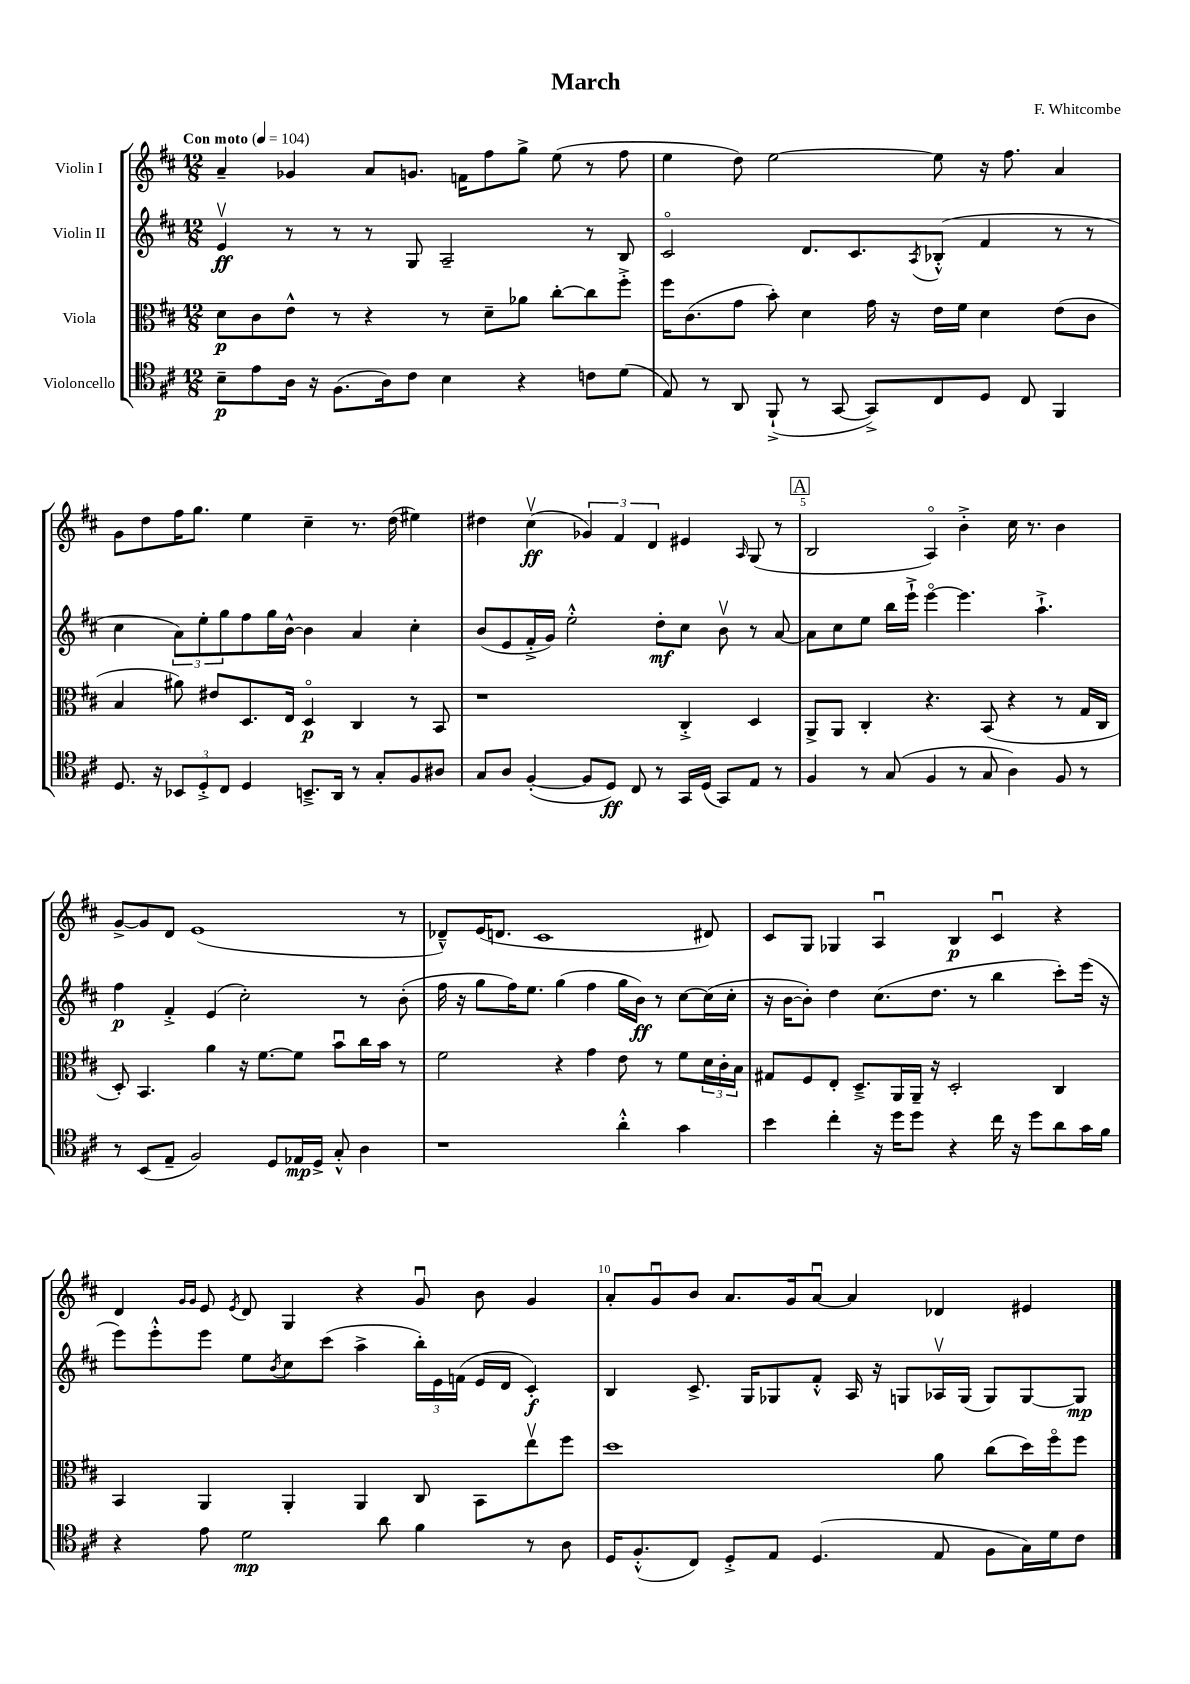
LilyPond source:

\header { title = "March" composer = "F. Whitcombe" }
<<
\new StaffGroup <<
\new Staff = "s0" \with { instrumentName = "Violin I" } {
    \clef treble \key d \major \numericTimeSignature \time 12/8 \tempo "Con moto" 4 = 104
    a'4-- ges'4 a'8 g'8. f'16 fis''8 g''8-> e''8( r8 fis''8 |
    e''4 d''8) e''2~ e''8 r16 fis''8. a'4 |
    g'8 d''8 fis''16 g''8. e''4 cis''4-- r8. d''16( eis''4) |
    dis''4 cis''4\upbow\ff( \tuplet 3/2 { ges'4) fis'4 d'4 } eis'4 \grace { a16 } g8( r8 |
    \mark \markup { \box "A" } b2 a4\flageolet) b'4-.-> cis''16 r8. b'4 |
    g'8~-> g'8 d'8 e'1( r8 |
    des'8---^) e'16( d'8. cis'1 dis'8) |
    cis'8 g8 ges4 a4\downbow b4\p cis'4\downbow r4 |
    d'4 \grace { g'16 g'16 } e'8 \acciaccatura { e'8 } d'8 g4 r4 g'8\downbow b'8 g'4 |
    a'8-. g'8\downbow b'8 a'8. g'16 a'8~\downbow a'4 des'4 eis'4 \bar "|." |
}
\new Staff = "s1" \with { instrumentName = "Violin II" } {
    \clef treble \key d \major \numericTimeSignature \time 12/8
    e'4\upbow\ff r8 r8 r8 g8 a2-- r8 b8 |
    cis'2\flageolet d'8. cis'8. \acciaccatura { a8 } bes8-.-^( fis'4 r8 r8 |
    cis''4 \tuplet 3/2 { a'8) e''8-. g''8 } fis''8 g''16 b'16~-^ b'4 a'4 cis''4-. |
    b'8( e'8 fis'16-.-> g'16) e''2-.-^ d''8-.\mf cis''8 b'8\upbow r8 a'8~ |
    \mark \markup { \box "A" } a'8 cis''8 e''8 b''16 e'''16-!-> e'''4~\flageolet e'''4. a''4.-!-> |
    fis''4\p fis'4-.-> e'4( cis''2-.) r8 b'8-.( |
    fis''16 r16 g''8 fis''16) e''8. g''4( fis''4 g''16 b'16\ff) r8 cis''8~ cis''16( cis''16-. |
    r16 b'16~ b'8-.) d''4 cis''8.( d''8. r8 b''4 cis'''8-.) e'''16( r16 |
    e'''8) e'''8-.-^ e'''8 e''8 \acciaccatura { b'8 } cis''8 cis'''8( a''4-> \tuplet 3/2 { b''16-.) e'16 f'16( } e'16 d'16 cis'4-.\f) |
    b4 cis'8.-> g16 ges8 fis'8-.-^ a16 r16 g8 aes16\upbow g16( g8) g8~ g8\mp \bar "|." |
}
\new Staff = "s2" \with { instrumentName = "Viola" } {
    \clef alto \key d \major \numericTimeSignature \time 12/8
    d'8\p cis'8 e'8-^ r8 r4 r8 d'8-- aes'8 cis''8~-. cis''8 fis''8-.-> |
    fis''16 cis'8.( g'8 b'8-.) d'4 g'16 r16 e'16 fis'16 d'4 e'8( cis'8 |
    b4 ais'8) eis'8 d8. e16 d4\flageolet\p cis4 r8 b,8 |
    r1 cis4-.-> d4 |
    \mark \markup { \box "A" } a,8-> a,8 cis4-. r4. b,8( r4 r8 g16 cis16 |
    d8-.) b,4. a'4 r16 fis'8.~ fis'8 b'8\downbow cis''16 b'16 r8 |
    fis'2 r4 g'4 e'8 r8 fis'8 \tuplet 3/2 { d'16 cis'16-. b16 } |
    gis8 fis8 e8-. d8.---> a,16 a,16-- r16 d2-. cis4 |
    b,4 a,4 a,4-. a,4 cis8 b,8 e''8\upbow fis''8 |
    d''1 a'8 cis''8( d''16) fis''16\flageolet fis''8 \bar "|." |
}
\new Staff = "s3" \with { instrumentName = "Violoncello" } {
    \clef tenor \key d \major \numericTimeSignature \time 12/8
    b8--\p e'8 a16 r16 fis8.( a16) cis'8 b4 r4 c'8 d'8( |
    e8) r8 a,8 fis,8-!->( r8 g,8~ g,8->) cis8 d8 cis8 fis,4 |
    d8. r16 \tuplet 3/2 { bes,8 d8-.-> cis8 } d4 b,8.---> a,16 r8 g8-. fis8 ais8 |
    g8 a8 fis4~-.( fis8 d8\ff) cis8 r8 g,16 d16( g,8) e8 r8 |
    \mark \markup { \box "A" } fis4 r8 g8( fis4 r8 g8 a4) fis8 r8 |
    r8 b,8( e8-- fis2) d8 ees16\mp d16-> g8-.-^ a4 |
    r1 a'4-.-^ g'4 |
    b'4 cis''4-. r16 d''16 d''8 r4 cis''16 r16 d''8 a'8 g'16 fis'16 |
    r4 e'8 d'2\mp a'8 fis'4 r8 a8 |
    d16 fis8.-.-^( cis8) d8-.-> e8 d4.( e8 fis8 g16) d'16 cis'8 \bar "|." |
}
>>
>>
\layout { \context { \Score \override BarNumber.break-visibility = ##(#f #t #t) barNumberVisibility = #(every-nth-bar-number-visible 5) } }
